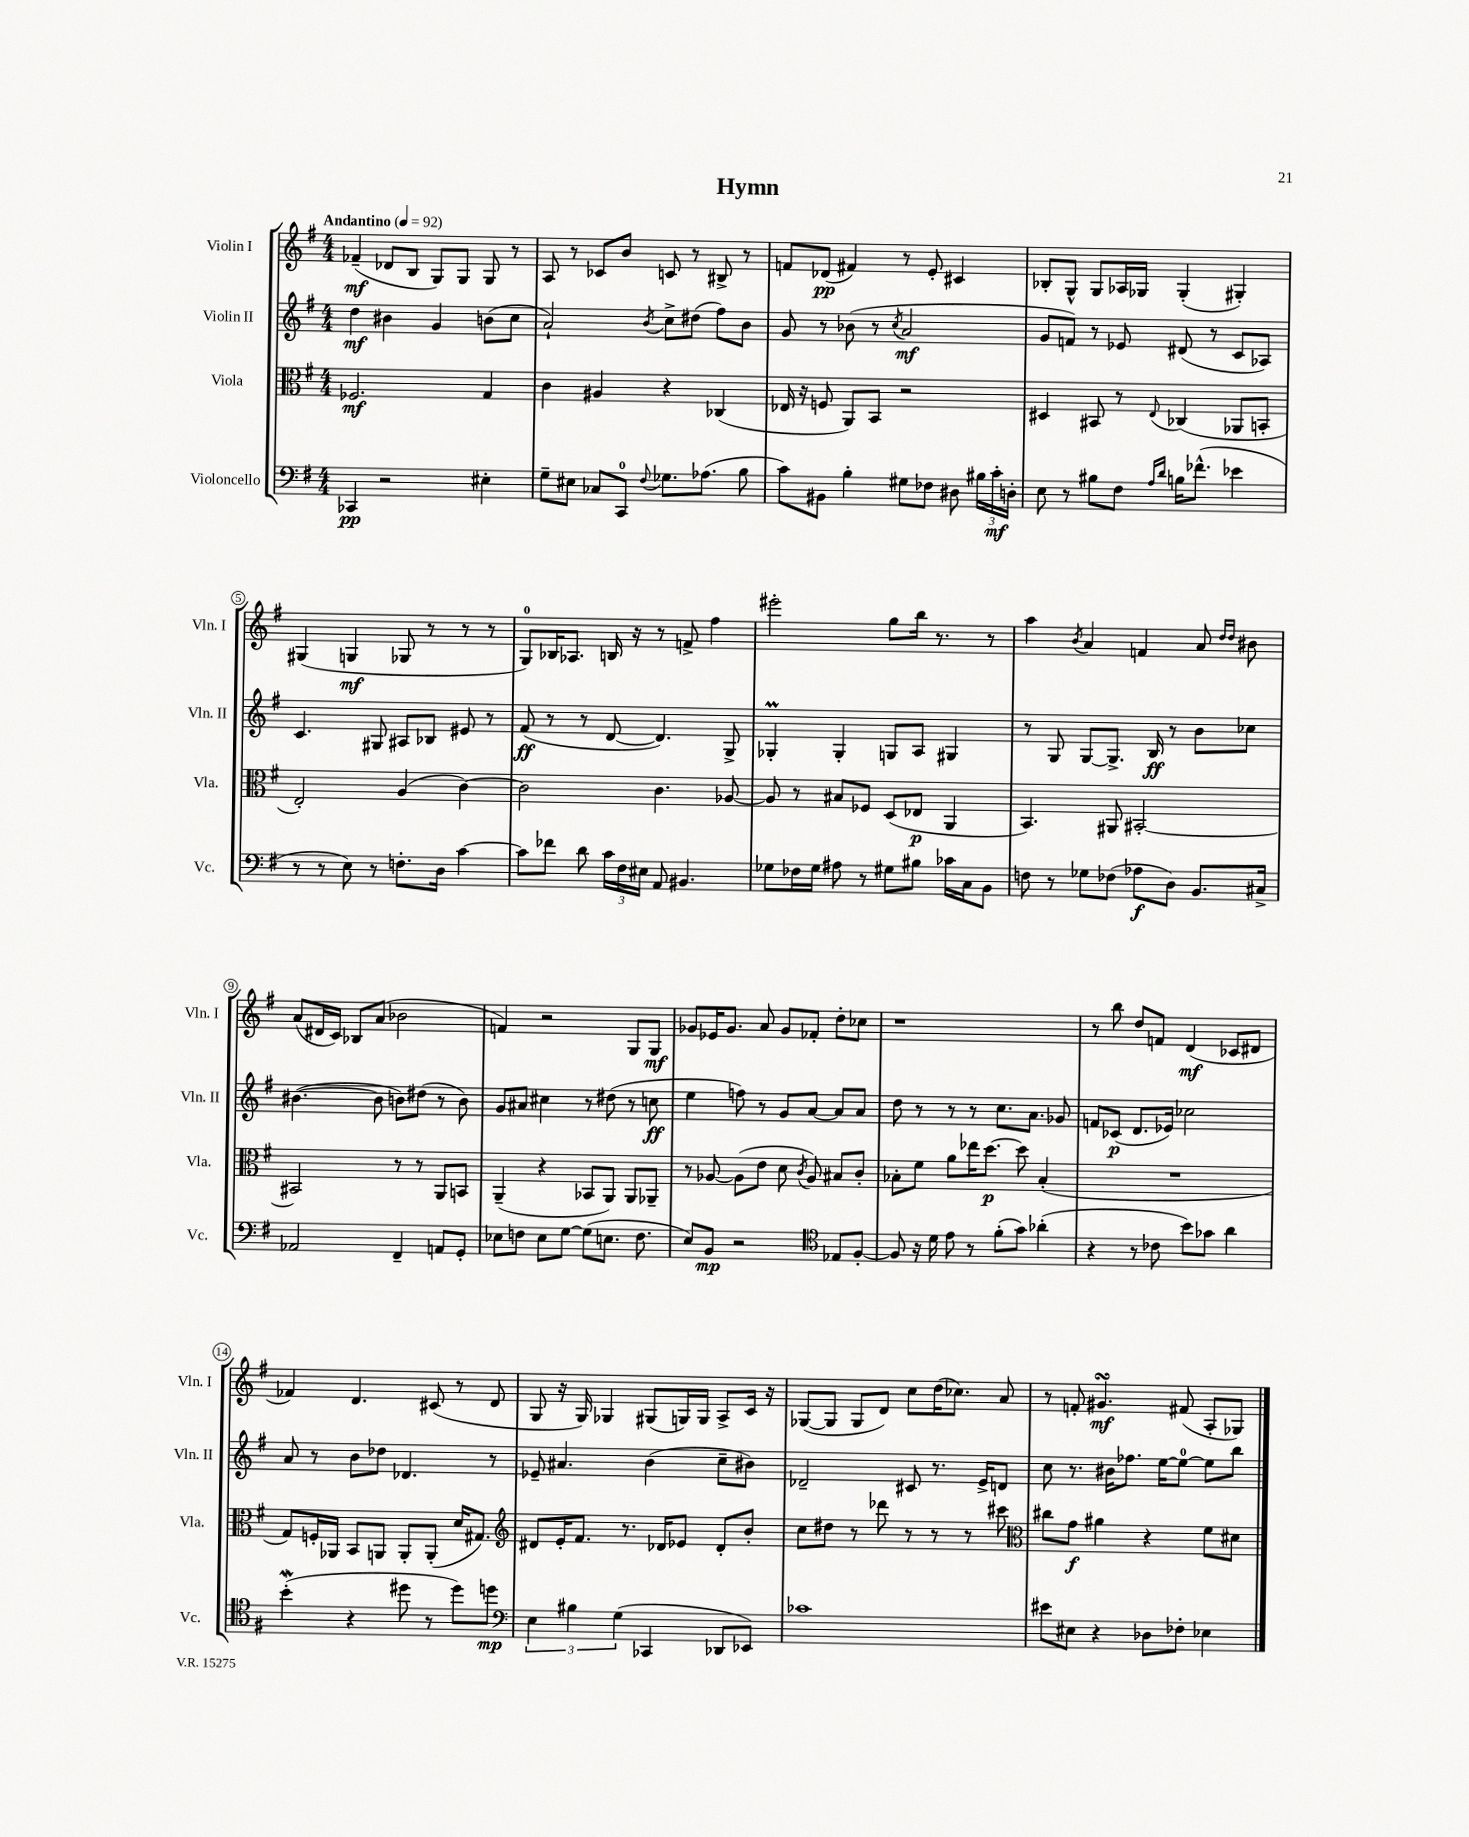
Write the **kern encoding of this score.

**kern	**dynam	**kern	**dynam	**kern	**dynam	**kern	**dynam
*part4	*part4	*part3	*part3	*part2	*part2	*part1	*part1
*staff4	*staff4	*staff3	*staff3	*staff2	*staff2	*staff1	*staff1
*I"Violoncello	*	*I"Viola	*	*I"Violin II	*	*I"Violin I	*
*I'Vc.	*	*I'Vla.	*	*I'Vln. II	*	*I'Vln. I	*
*clefF4	*	*clefC3	*	*clefG2	*	*clefG2	*
*k[f#]	*	*k[f#]	*	*k[f#]	*	*k[f#]	*
*M4/4	*	*M4/4	*	*M4/4	*	*M4/4	*
*MM92	*	*MM92	*	*MM92	*	*MM92	*
=1	=1	=1	=1	=1	=1	=1	=1
!	!	!	!	!	!	!LO:TX:a:B:t=Andantino	!
4CC-X/	pp	2.F-X/	mf	4dd\	mf	(4f-X~/	mf
2r	.	.	.	4b#X\	.	8d-X/L	.
.	.	.	.	.	.	8B/J	.
.	.	.	.	4g/	.	8G/L)	.
.	.	.	.	.	.	8G/J	.
4E#X'\	.	4G/	.	(8bn\L	.	8G/	.
.	.	.	.	8cc\J	.	8r	.
=2	=2	=2	=2	=2	=2	=2	=2
8G~\L	.	4c\	.	2a`/)	.	8A/	.
8E#X\J	.	.	.	.	.	8r	.
8C-X/L	.	4A#X/	.	.	.	8c-X/L	.
8CC/J	.	.	.	.	.	8b/J	.
8qqF#/	.	.	.	8qb/	.	.	.
8.G-X\L	.	4r	.	8cc^\L	.	8cn/	.
.	.	.	.	(8dd#X\J	.	8r	.
(8.A-X\J	.	.	.	.	.	.	.
.	.	(4C-X/	.	8ff#\L)	.	8B#X^/	.
8B\	.	.	.	8b\J	.	8r	.
=3	=3	=3	=3	=3	=3	=3	=3
8c\L)	.	16E-X/	.	8g/	.	8fn/L	.
.	.	16r	.	.	.	.	.
8BB#X\J	.	8Fn/	.	8r	.	(8d-X/J	pp
4B'\	.	8AA/L)	.	(8b-X\	.	4f#X/)	.
.	.	8BB/J	.	8r	.	.	.
.	.	.	.	8qcc/	.	.	.
8G#X\L	.	2r	.	2a/	mf	8r	.
8F-X\J	.	.	.	.	.	8e'/	.
8D#X\	.	.	.	.	.	4c#X/	.
24B#X\LL	.	.	.	.	.	.	.
24c'\	mf	.	.	.	.	.	.
24Dn'\JJ	.	.	.	.	.	.	.
=4	=4	=4	=4	=4	=4	=4	=4
8E\	.	4D#X/	.	8g/L	.	8B-X'/L	.
8r	.	.	.	8fn/J)	.	8G^^/J	.
8B#X\L	.	8BB#X/	.	8r	.	8G/L	.
8F#\J	.	8r	.	8e-X/	.	16A-X/L	.
.	.	.	.	.	.	16G-X/JJ	.
16qqA/LL	.	.	.	.	.	.	.
16qqd/JJ	.	8qqE/	.	.	.	.	.
16Bn\KL	.	(4C-X/	.	(8d#X/	.	(4G-'/	.
(8.f-X^^\J	.	.	.	.	.	.	.
.	.	.	.	8r	.	.	.
4e-X\	.	8AA-X/L	.	8c/L	.	4G#X'/)	.
.	.	8BBn'/J	.	8A-X/J)	.	.	.
!!LO:LB:g=z
=5	=5	=5	=5	=5	=5	=5	=5
8r	.	2E'/)	.	4.c/	.	(4G#X/	.
8r	.	.	.	.	.	.	.
8E\)	.	.	.	.	.	4Gn/	mf
8r	.	.	.	8G#X/	.	.	.
8.Fn'\L	.	(4A/	.	8A#X/L	.	8G-X/	.
.	.	.	.	8B-X/J	.	8r	.
16D\Jk	.	.	.	.	.	.	.
[4c\	.	[4c\)	.	8e#X/	.	8r	.
.	.	.	.	8r	.	8r	.
=6	=6	=6	=6	=6	=6	=6	=6
8c\L]	.	2c\]	.	(8f#/	ff	8G/L)	.
8f-X\J	.	.	.	8r	.	16B-X/K	.
.	.	.	.	.	.	8.A-X/J	.
8d\	.	.	.	8r	.	.	.
24c\LL	.	.	.	[8d/	.	16Bn/	.
24F#\	.	.	.	.	.	.	.
.	.	.	.	.	.	16r	.
24E#X\JJ	.	.	.	.	.	.	.
8AA/	.	4.c\	.	4.d/])	.	8r	.
4.BB#X/	.	.	.	.	.	8fn^/	.
.	.	.	.	.	.	4ff#\	.
.	.	[8A-X/	.	8G^/	.	.	.
=7	=7	=7	=7	=7	=7	=7	=7
8G-X\L	.	8A-/]	.	4G-XM'/	.	2eee#X'\	.
16F-X\L	.	8r	.	.	.	.	.
16G-\JJ	.	.	.	.	.	.	.
8A#X\	.	8B#X/L	.	4G-'/	.	.	.
8r	.	8F-X/J	.	.	.	.	.
8G#X\L	.	(8D/L	.	8Gn/L	.	8gg\L	.
8B#X\J	.	8E-X/J	p	8A/J	.	16bb\Jk	.
.	.	.	.	.	.	8.r	.
16c-X\LL	.	4AA/	.	4G#X/	.	.	.
16C\J	.	.	.	.	.	.	.
8BB\J	.	.	.	.	.	8r	.
=8	=8	=8	=8	=8	=8	=8	=8
8Fn\	.	4.BB/)	.	8r	.	4aa\	.
8r	.	.	.	8G/	.	.	.
.	.	.	.	.	.	8qb/	.
8G-X\L	.	.	.	[8G/L	.	4a/	.
(8F-X\J	.	8AA#X/	.	8.G^/J]	.	.	.
8A-X\L	f	[2BB#X'/	.	.	.	4fn/	.
.	.	.	.	16B/	ff	.	.
8D\J)	.	.	.	8r	.	.	.
8.BB/L	.	.	.	8b\L	.	8a/	.
.	.	.	.	.	.	16qqdd/LL	.
.	.	.	.	.	.	16qqdd/JJ	.
.	.	.	.	8cc-X\J	.	8b#X\	.
16C#X^/Jk	.	.	.	.	.	.	.
!!LO:LB:g=z
=9	=9	=9	=9	=9	=9	=9	=9
2AA-X/	.	2BB#X/]	.	([4.b#X\	.	(8a/L	.
.	.	.	.	.	.	16d#X/L	.
.	.	.	.	.	.	16c/JJ)	.
.	.	.	.	.	.	8B-X/L	.
.	.	.	.	8b#\]	.	(8a/J	.
4FF#~/	.	8r	.	8bn\L)	.	2b-X\	.
.	.	8r	.	(8dd#X\J	.	.	.
8AAn/L	.	8AA/L	.	8r	.	.	.
8GG'/J	.	8BBn/J	.	8b\)	.	.	.
=10	=10	=10	=10	=10	=10	=10	=10
8E-X\L	.	(4AA~/	.	8g/L	.	4fn/)	.
8Fn\J	.	.	.	8a#X/J	.	.	.
8E-\L	.	4r	.	4cc#X\	.	2r	.
[8G\J	.	.	.	.	.	.	.
(8G\L]	.	8BB-X/L	.	8r	.	.	.
8.En\J	.	8AA/J)	.	(8dd#X\	.	.	.
.	.	8AA/L	.	8r	.	8G/L	.
8.F\	.	.	.	.	.	.	.
.	.	8AA-X~/J	.	8ccn\	ff	8G/J	mf
=11	=11	=11	=11	=11	=11	=11	=11
8E/L)	.	8r	.	4ee\	.	8g-X/L	.
8BB/J	mp	[8A-X/	.	.	.	16e-X/K	.
.	.	.	.	.	.	8.g-/J	.
2r	.	(8A-\L]	.	8ffn\)	.	.	.
.	.	8e\J	.	8r	.	8a/	.
.	.	8d\	.	8g/L	.	8g-/L	.
.	.	8qc/	.	.	.	.	.
.	.	8A-/)	.	[8a/J	.	8f-X'/J	.
*clefC4	*	*	*	*	*	*	*
8E-X/L	.	8B#X/L	.	8a/L]	.	8dd'\L	.
[8F#'/J	.	8c'/J	.	8a/J	.	8cc-X\J	.
=12	=12	=12	=12	=12	=12	=12	=12
8F#/]	.	8B-X'\L	.	8dd\	.	1r	.
16r	.	8f#\J	.	8r	.	.	.
16d\	.	.	.	.	.	.	.
8e\	.	8a\L	.	8r	.	.	.
8r	.	16ee-X\K	.	8r	.	.	.
.	.	[8.dd\J	p	.	.	.	.
(8f#'\L	.	.	.	8.cc\L	.	.	.
8g\J)	.	8dd\]	.	.	.	.	.
.	.	.	.	8.a\J	.	.	.
(4a-X'\	.	(4B-'/	.	.	.	.	.
.	.	.	.	8g-X/	.	.	.
=13	=13	=13	=13	=13	=13	=13	=13
4r	.	1r	.	8fn/L	.	8r	.
.	.	.	.	(8c-X/J	p	8bb\	.
8r	.	.	.	8.d/L	.	8dd/L	.
8c-X\	.	.	.	.	.	8fn/J	.
.	.	.	.	16e-X/Jk)	.	.	.
8b\L)	.	.	.	2cc-X\	.	(4d/	mf
8g-X\J	.	.	.	.	.	.	.
4a\	.	.	.	.	.	8c-X/L	.
.	.	.	.	.	.	8d#X/J	.
!!LO:LB:g=z
=14	=14	=14	=14	=14	=14	=14	=14
(4bW'\	.	8G/L)	.	8a/	.	4f-X/)	.
.	.	16Fn'/L	.	8r	.	.	.
.	.	16AA-X/JJ	.	.	.	.	.
4r	.	8BB/L	.	8b\L	.	4.d/	.
.	.	8AAn/J	.	8dd-X\J	.	.	.
8dd#X\	.	8AA'/L	.	4.d-X/	.	.	.
8r	.	(8AA'/J	.	.	.	(8c#X/	.
8dd#\L)	.	16d/KL	.	.	.	8r	.
.	.	8.G#X/J)	.	.	.	.	.
8ddn\J	mp	.	.	8r	.	8d/	.
=15	=15	=15	=15	=15	=15	=15	=15
*clefF4	*	*clefG2	*	*	*	*	*
6E\	.	8d#X/L	.	8e-X~/	.	8G/	.
.	.	16e'/K	.	4.a#X/	.	16r	.
6B#X\	.	.	.	.	.	.	.
.	.	8.f#/J	.	.	.	16G/)	.
.	.	.	.	.	.	4G-X/	.
(6G\	.	.	.	.	.	.	.
.	.	8.r	.	.	.	.	.
4CC-X/	.	.	.	(4b\	.	(8G#X/L	.
.	.	16d-X/KL	.	.	.	.	.
.	.	8e-X/J	.	.	.	16Gn/L)	.
.	.	.	.	.	.	16G/JJ	.
8DD-X/L	.	8d-'/L	.	8cc~\L	.	8A^/L	.
8EE-X/J)	.	8b'/J	.	8b#X\J)	.	16c/Jk	.
.	.	.	.	.	.	16r	.
=16	=16	=16	=16	=16	=16	=16	=16
1c-X	.	8cc\L	.	2d-X~/	.	([8G-X/L	.
.	.	8dd#X\J	.	.	.	8G-/J]	.
.	.	8r	.	.	.	8G-/L	.
.	.	8ddd-X\	.	.	.	8d/J)	.
.	.	8r	.	8c#X/	.	8cc\L	.
.	.	8r	.	8.r	.	(16dd\K	.
.	.	.	.	.	.	8.cc-X\J)	.
.	.	8r	.	.	.	.	.
.	.	.	.	16e^/KL	.	.	.
.	.	8ccc#X\	.	8dn/J	.	8a/	.
=17	=17	=17	=17	=17	=17	=17	=17
*	*	*clefC3	*	*	*	*	*
8e#X\L	.	8cc#X\L	.	8cc\	.	8r	.
8E#X\J	.	8g\J	f	8.r	.	8fn'/	.
4r	.	4a#X\	.	.	.	4.g#XsSsS/	mf
.	.	.	.	16b#X\KL	.	.	.
.	.	.	.	8.ff-X\J	.	.	.
8D-X\L	.	4r	.	.	.	.	.
.	.	.	.	[16ee\KL	.	.	.
8F-X'\J	.	.	.	8ee\J_	.	(8f#X/	.
4E-X\	.	8f#\L	.	8ee\L]	.	8A'/L	.
.	.	8d#X\J	.	8bb\J	.	8G-X/J)	.
==	==	==	==	==	==	==	==
*-	*-	*-	*-	*-	*-	*-	*-
